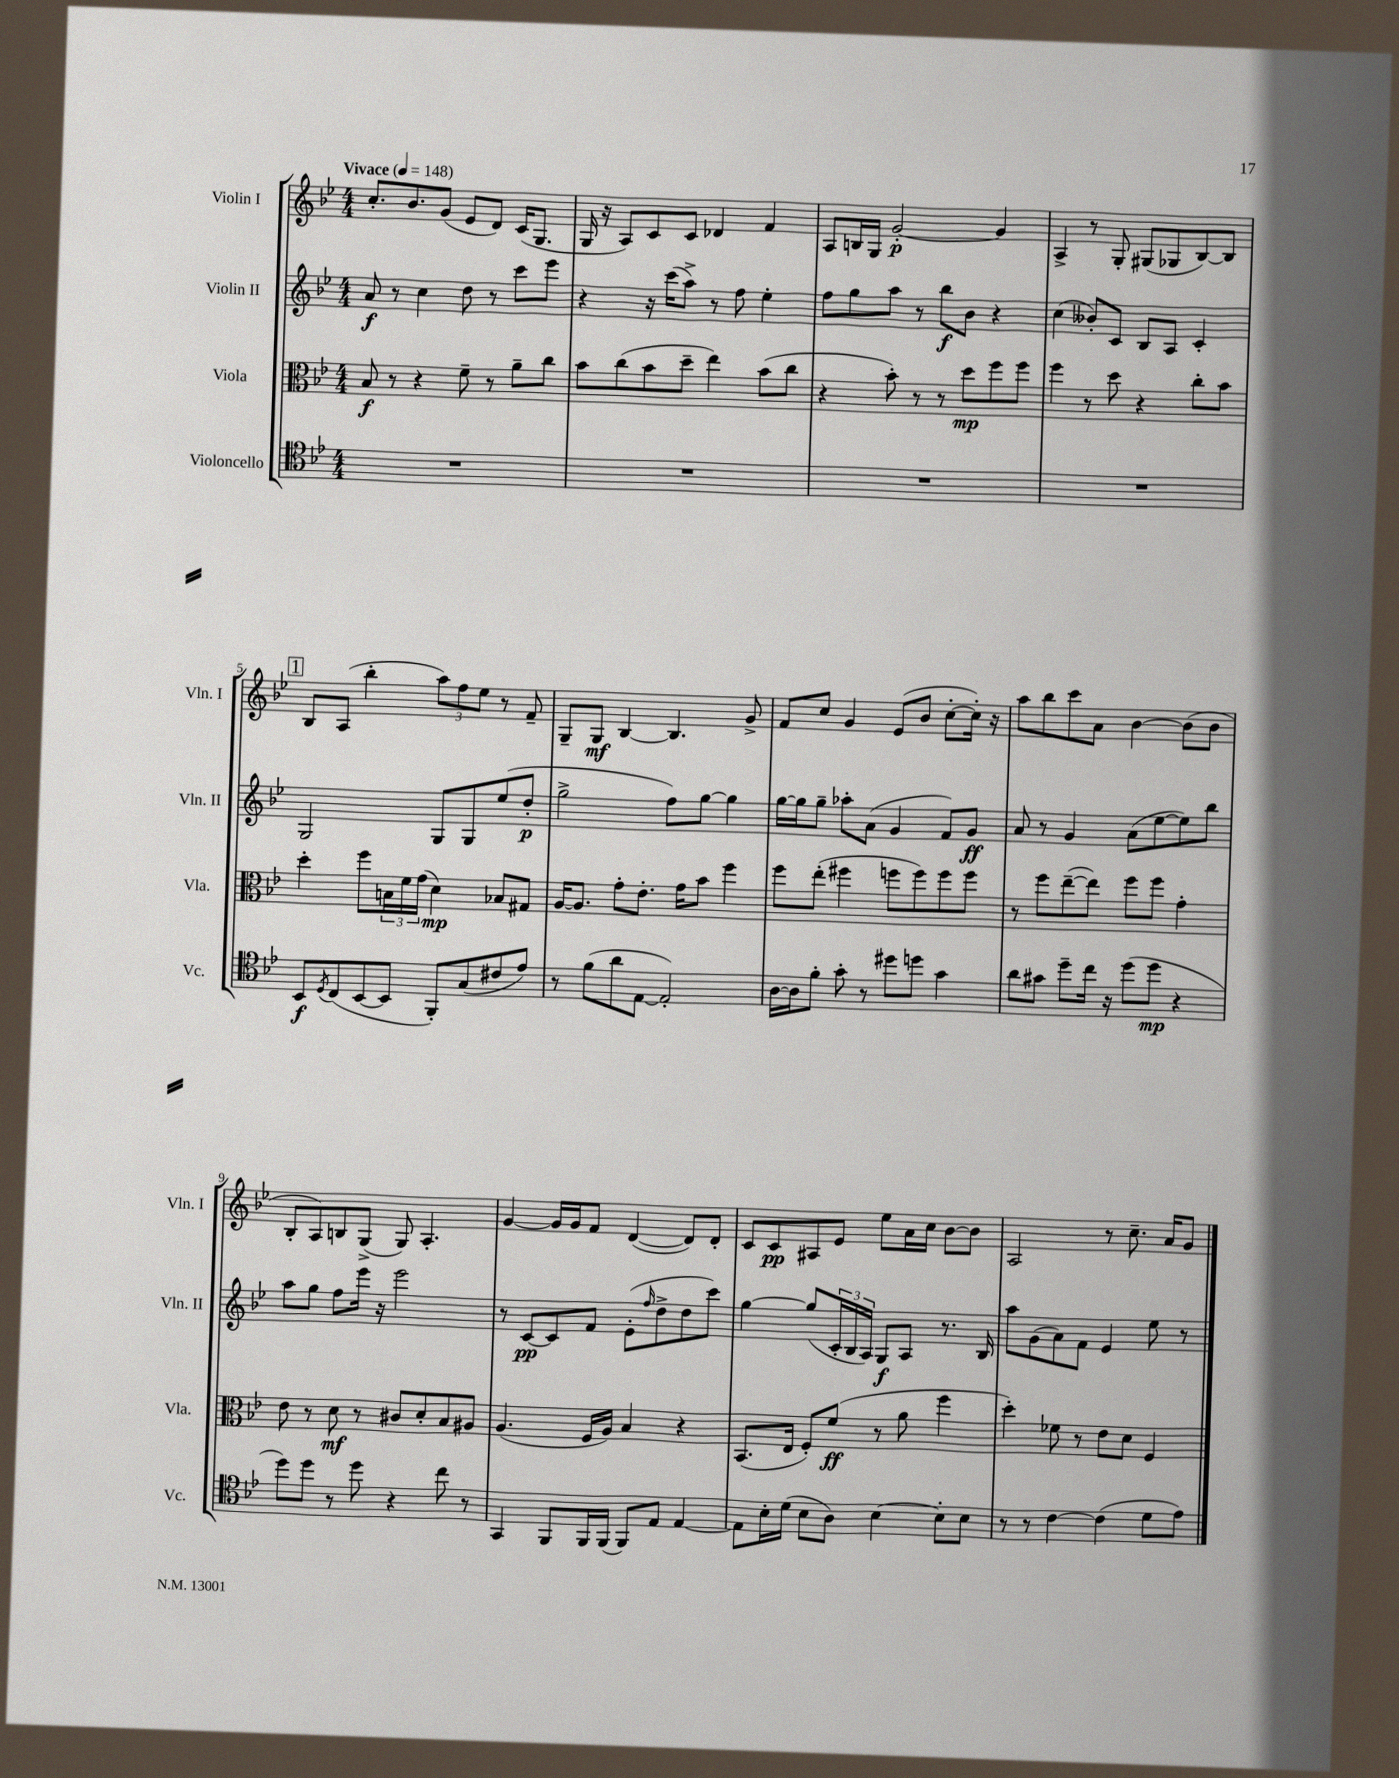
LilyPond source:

<<
\new StaffGroup <<
\new Staff = "s0" \with { instrumentName = "Violin I" shortInstrumentName = "Vln. I" } {
    \clef treble \key bes \major \numericTimeSignature \time 4/4 \tempo "Vivace" 4 = 148
    c''8.-. bes'8. g'8( ees'8 d'8) c'16( g8. |
    g16 r16 a8) c'8 c'8 des'4 f'4 |
    a8 b16 g16 g'2~-.\p g'4 |
    a4-> r8 g8-. gis8( ges8 bes8~) bes8 |
    \mark \markup { \box "1" } bes8 a8( bes''4-. \tuplet 3/2 { a''8) f''8 ees''8 } r8 f'8-- |
    g8-- g8\mf bes4~ bes4. g'8-> |
    f'8 c''8 g'4 ees'8( bes'8 c''8~-. c''16-.) r16 |
    a''8 bes''8 c'''8 a'8 bes'4~ bes'8( bes'8 |
    bes8-. a8) b8 g8->( g8) a4.-. |
    g'4~ g'16 g'16 f'8 d'4~( d'8) d'8-. |
    c'8 c'8\pp ais8 ees'8 ees''8 a'16 c''16 bes'8~ bes'8 |
    a2 r8 c''8.-- a'16 g'8 \bar "|." |
}
\new Staff = "s1" \with { instrumentName = "Violin II" shortInstrumentName = "Vln. II" } {
    \clef treble \key bes \major \numericTimeSignature \time 4/4
    a'8\f r8 c''4 d''8 r8 c'''8 ees'''8 |
    r4 r16 c'''16( a''8->) r8 f''8 ees''4-. |
    f''8 g''8 a''8 r8 bes''8\f bes'8 r4 |
    c''4( beses'8-.) c'8 bes8 a8 c'4-. |
    \mark \markup { \box "1" } g2 g8 g8 ees''8( d''8-.\p |
    g''2-> f''8) g''8~ g''4 |
    g''16~ g''16 g''8-- aes''8-. a'8( g'4 f'8) g'8\ff |
    a'8 r8 g'4 a'8( ees''8~ ees''8) bes''8 |
    a''8 g''8 f''8 ees'''16 r16 ees'''2 |
    r8 c'8~\pp c'8 f'8 ees'8-.( \grace { f''16 } d''8-> d''8 c'''8) |
    g''4~ g''8( \tuplet 3/2 { c'16-. bes16 a16) } g8\f a8 r8. bes16 |
    a''8 g'8( a'8) f'8 ees'4 ees''8 r8 \bar "|." |
}
\new Staff = "s2" \with { instrumentName = "Viola" shortInstrumentName = "Vla." } {
    \clef alto \key bes \major \numericTimeSignature \time 4/4
    bes8\f r8 r4 f'8-- r8 a'8-- c''8 |
    bes'8 c''8( bes'8 d''8-- ees''4) bes'8( c''8 |
    r4 bes'8-.) r8 r8 d''8\mp f''8 f''8 |
    f''4 r8 d''8 r4 c''8-. bes'8 |
    \mark \markup { \box "1" } d''4-. f''8 \tuplet 3/2 { b16 f'16 g'16( } d'4\mp) bes8 gis8 |
    a16~ a8. g'8-. ees'8.-. g'16 bes'8 f''4 |
    f''8 ees''8-.( fis''4 f''8 f''8) f''8 f''8 |
    r8 f''8 ees''8~--( ees''8) f''8 f''8 g'4-. |
    ees'8 r8 d'8\mf r8 cis'8 d'8-. bes8 ais8 |
    a4.( f16 a16) bes4 r4 |
    bes,8.( ees16 f8-.) f'8\ff( r8 a'8 f''4 |
    d''4-.) fes'8 r8 ees'8 d'8 f4 \bar "|." |
}
\new Staff = "s3" \with { instrumentName = "Violoncello" shortInstrumentName = "Vc." } {
    \clef tenor \key bes \major \numericTimeSignature \time 4/4
    R1 |
    R1 |
    R1 |
    R1 |
    \mark \markup { \box "1" } bes,8\f \acciaccatura { d8 } c8( bes,8~ bes,8 f,8-.) g8( cis'8 ees'8) |
    r8 f'8( a'8 ees8~ ees2-.) |
    a16~ a16 f'8-. g'8-. r8 dis''8 d''8 g'4 |
    a'8 gis'8 d''8-- c''16 r16 d''8( d''8\mp r4 |
    d''8) d''8 r8 d''8 r4 c''8 r8 |
    g,4 f,8 f,16 f,16( f,8) ees8 ees4~ |
    ees8 bes16-. d'16( bes8 a8) bes4~ bes8-. bes8 |
    r8 r8 c'4~ c'4( d'8 ees'8) \bar "|." |
}
>>
>>
